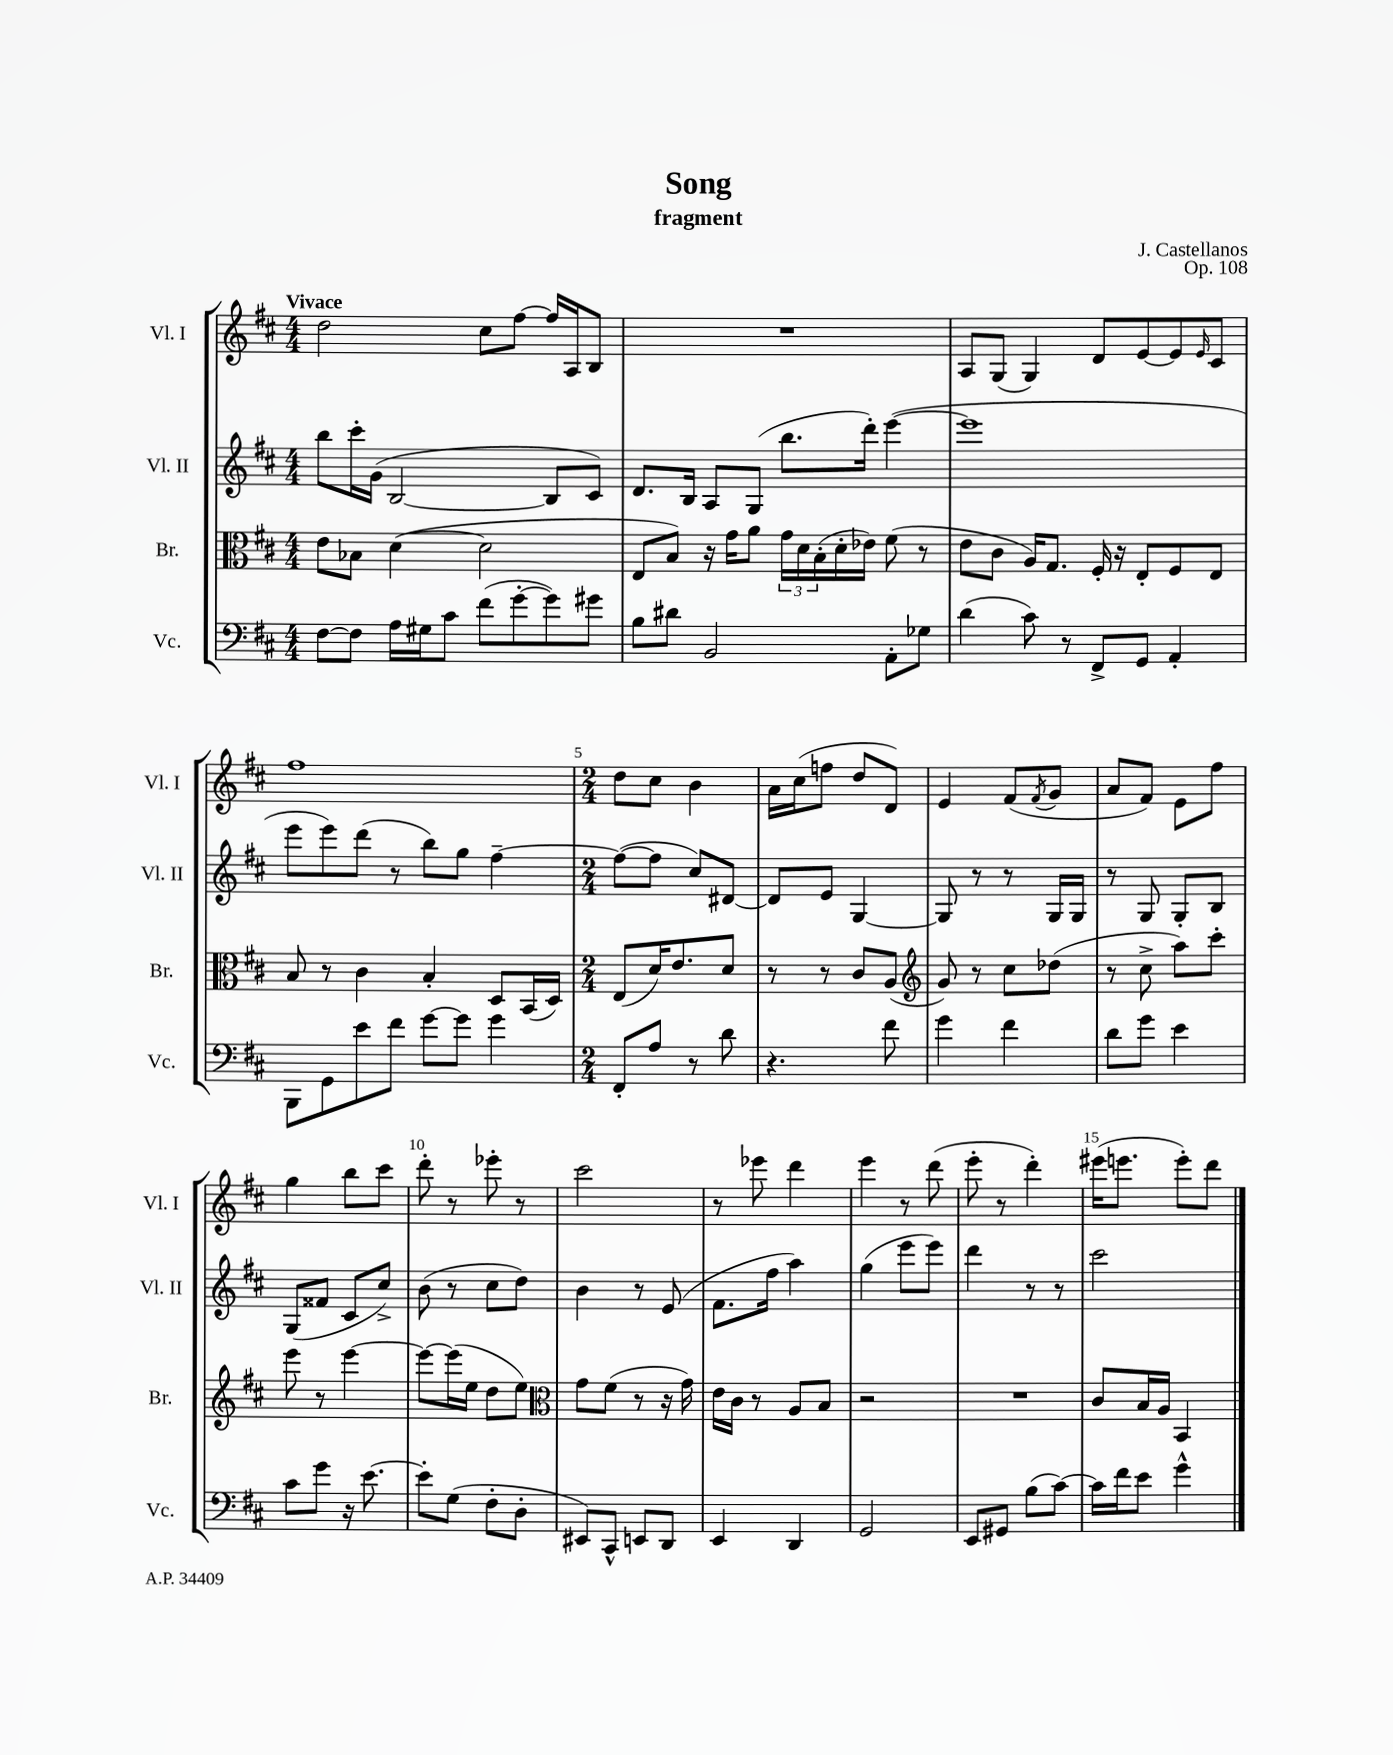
\header { title = "Song" composer = "J. Castellanos" subtitle = "fragment" opus = "Op. 108" }
<<
\new StaffGroup <<
\new Staff = "s0" \with { instrumentName = "Vl. I" shortInstrumentName = "Vl. I" } {
    \clef treble \key d \major \numericTimeSignature \time 4/4 \tempo "Vivace"
    d''2 cis''8 fis''8~ fis''16 a16 b8 |
    R1 |
    a8 g8( g4) d'8 e'8~ e'8 \grace { e'16 } cis'8 |
    fis''1 |
    \numericTimeSignature \time 2/4 d''8 cis''8 b'4 |
    a'16 cis''16( f''8 d''8 d'8) |
    e'4 fis'8( \acciaccatura { fis'8 } g'8 |
    a'8 fis'8) e'8 fis''8 |
    g''4 b''8 cis'''8 |
    d'''8-. r8 ees'''8-. r8 |
    cis'''2 |
    r8 ees'''8 d'''4 |
    e'''4 r8 d'''8( |
    e'''8-. r8 d'''4-.) |
    eis'''16( e'''8. e'''8-.) d'''8 \bar "|." |
}
\new Staff = "s1" \with { instrumentName = "Vl. II" shortInstrumentName = "Vl. II" } {
    \clef treble \key d \major \numericTimeSignature \time 4/4
    b''8 cis'''16-. g'16( b2~ b8 cis'8) |
    d'8. b16 a8 g8( b''8. d'''16-.) e'''4~( |
    e'''1 |
    e'''8 e'''8) d'''8( r8 b''8) g''8 fis''4~-- |
    \numericTimeSignature \time 2/4 fis''8~( fis''8 cis''8) dis'8~ |
    dis'8 e'8 g4~ |
    g8 r8 r8 g16 g16 |
    r8 g8 g8-. b8 |
    g8( fisis'8 cis'8 cis''8->) |
    b'8( r8 cis''8 d''8) |
    b'4 r8 e'8( |
    fis'8. fis''16 a''4) |
    g''4( e'''8 e'''8) |
    d'''4 r8 r8 |
    cis'''2 \bar "|." |
}
\new Staff = "s2" \with { instrumentName = "Br." shortInstrumentName = "Br." } {
    \clef alto \key d \major \numericTimeSignature \time 4/4
    e'8 bes8 d'4~( d'2 |
    e8 b8) r16 g'16 a'8 \tuplet 3/2 { g'16 d'16 b16-.( } d'16-. ees'16) fis'8( r8 |
    e'8 cis'8 a16) g8. fis16-. r16 e8-. fis8 e8 |
    b8 r8 cis'4 b4-. d8 b,16( d16) |
    \numericTimeSignature \time 2/4 e8( d'16) e'8. d'8 |
    r8 r8 cis'8 a8( |
    \clef treble g'8) r8 cis''8 des''8( |
    r8 cis''8-> a''8) cis'''8-. |
    e'''8 r8 e'''4~ |
    e'''8~ e'''16( e''16 d''8 e''8) |
    \clef alto g'8 fis'8( r8 r16 g'16) |
    e'16 cis'16 r8 a8 b8 |
    r2 |
    R2 |
    cis'8 b16 a16 b,4 \bar "|." |
}
\new Staff = "s3" \with { instrumentName = "Vc." shortInstrumentName = "Vc." } {
    \clef bass \key d \major \numericTimeSignature \time 4/4
    fis8~ fis8 a16 gis16 cis'8 fis'8( g'8~-. g'8) gis'8 |
    b8 dis'8 b,2 a,8-. ges8 |
    d'4( cis'8) r8 fis,8-> g,8 a,4-. |
    b,,8 g,8 e'8 fis'8 g'8~ g'8 g'4 |
    \numericTimeSignature \time 2/4 fis,8-. a8 r8 d'8 |
    r4. fis'8 |
    g'4 fis'4 |
    d'8 g'8 e'4 |
    cis'8 g'8 r16 e'8.~ |
    e'8-. g8( fis8-. d8-. |
    eis,8) cis,8-^ e,8 d,8 |
    e,4 d,4 |
    g,2 |
    e,8 gis,8 b8( cis'8~) |
    cis'16 fis'16 e'8 g'4-^ \bar "|." |
}
>>
>>
\layout { \context { \Score \override BarNumber.break-visibility = ##(#f #t #t) barNumberVisibility = #(every-nth-bar-number-visible 5) } }
